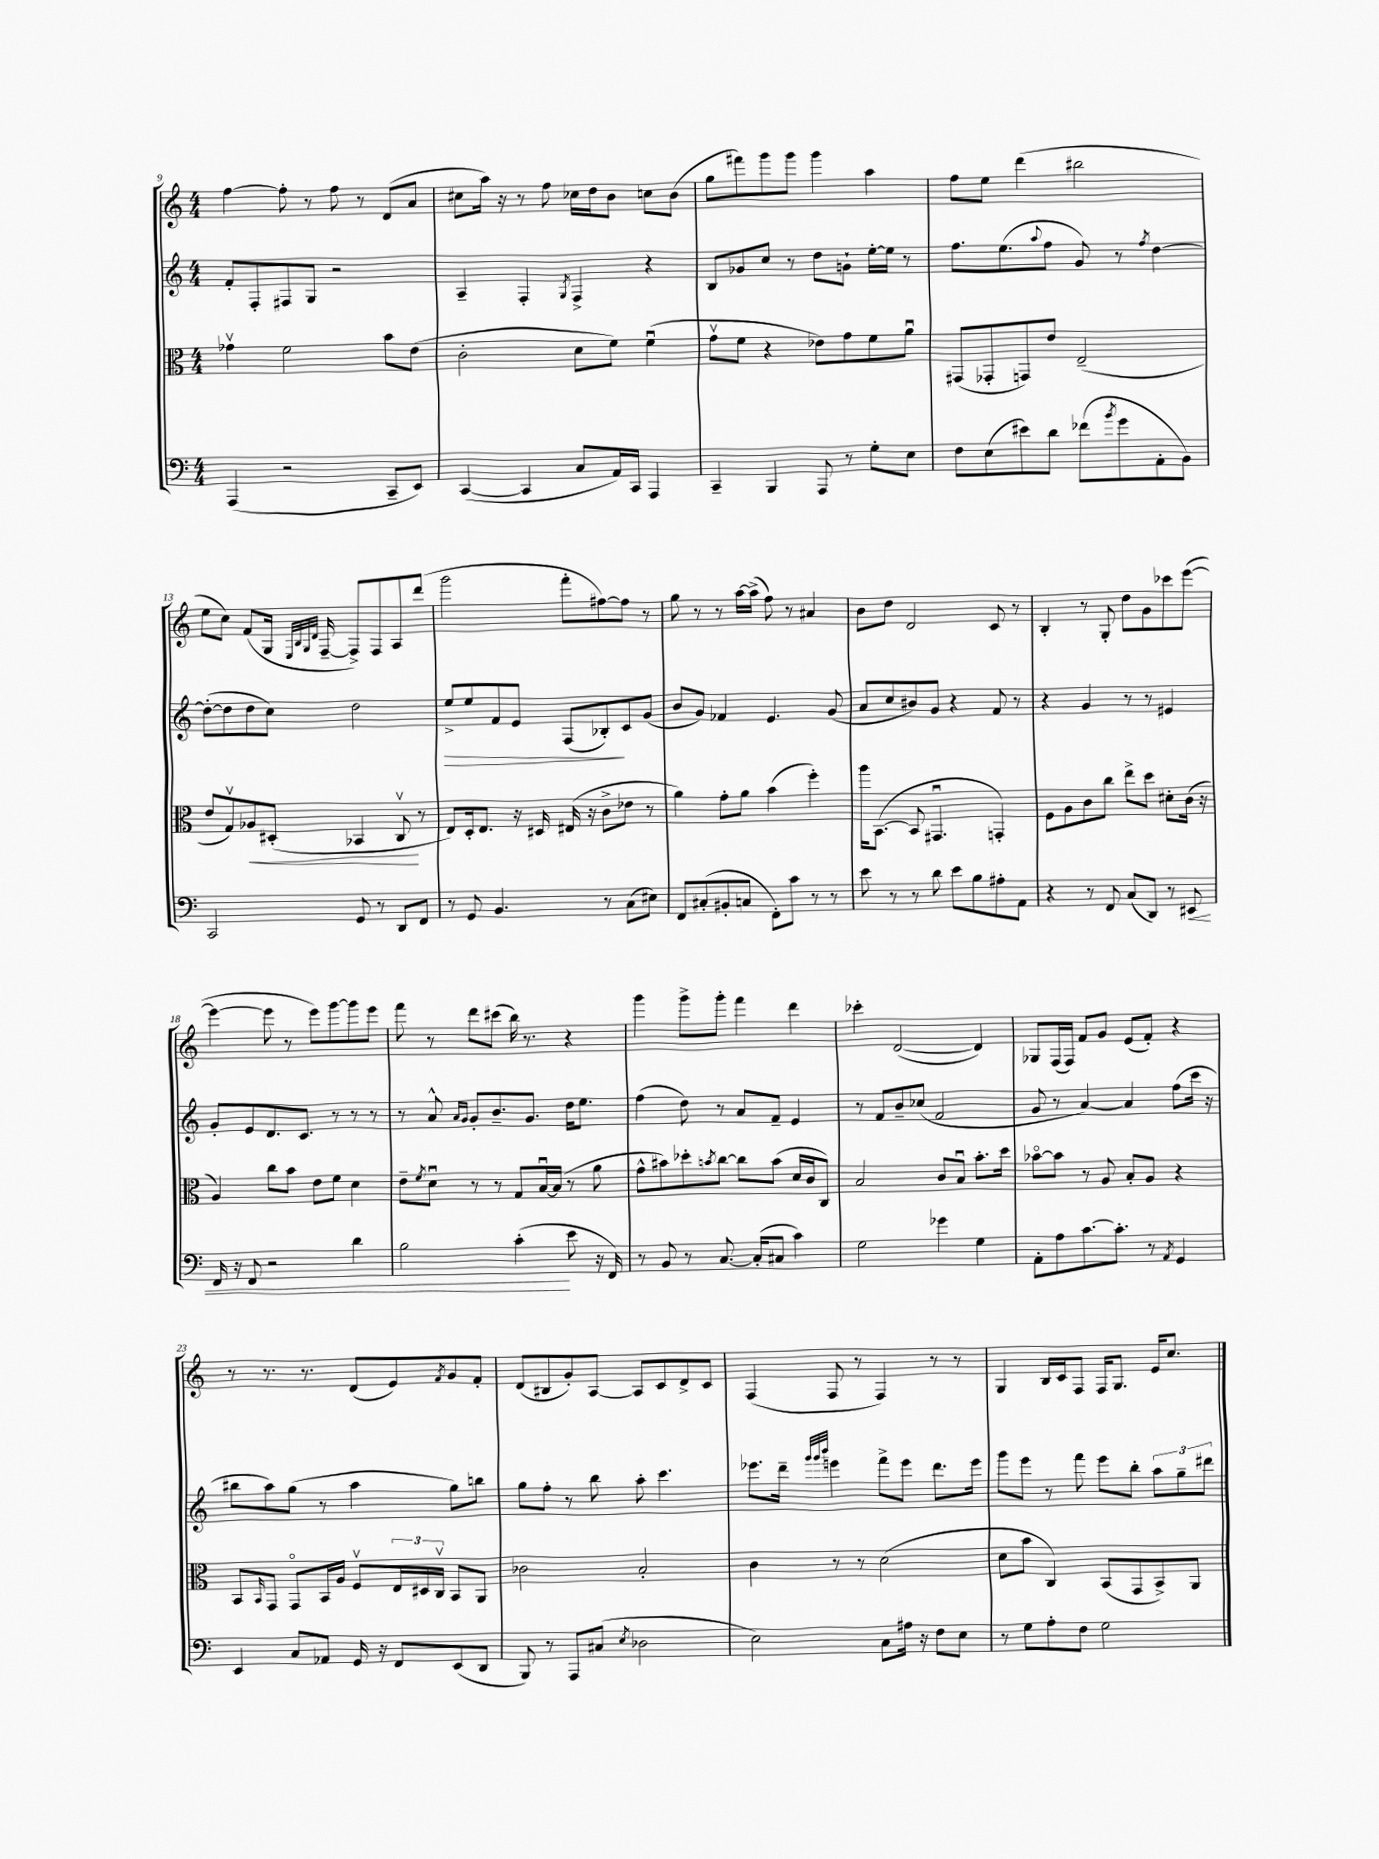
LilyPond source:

<<
\new StaffGroup <<
\new Staff = "s0" {
    \clef treble \key c \major \numericTimeSignature \time 4/4
    f''4~ f''8-. r8 f''8 r8 d'8( a'8 |
    cis''8 a''16) r16 r8 f''8 ces''16 d''16 b'8 c''8 b'8( |
    g''8 fis'''8) g'''8 g'''8 g'''4 a''4 |
    f''8 e''8 d'''4( bis''2 |
    e''8 c''8) f'8( g16 \grace { e32 b32 g32 d'32 } f16~-- f8->) f8 a8 d'''8( |
    g'''2 f'''8-. fis''8~) fis''8 r8 |
    g''8 r8 r8 a''16~ a''16->( f''8) r8 ais'4 |
    b'8 d''8 d'2 c'8 r8 |
    b4-. r8 g8-. d''8 g'8 ces'''8 e'''8~( |
    e'''4~ e'''8 r8 e'''8) g'''8~ g'''8 e'''8 |
    f'''8 r8 d'''8 cis'''8( b''16) r8. r4 |
    g'''4 g'''8-> g'''8-. f'''4 d'''4 |
    ces'''4-. d'2~( d'4) |
    ges8 f16( f16) f'8 g'8 e'8( f'8-.) r4 |
    r8 r8. r8. d'8( e'8) \acciaccatura { f'8 } g'8 f'8-. |
    d'8( bis8 g'8-.) a8~ a8 c'8 d'8-> c'8 |
    f4( f8 r8 f4) r8 r8 |
    g4 b16 c'16 f8 f16 g8. e'16 c''8. \bar "|." |
}
\new Staff = "s1" {
    \clef treble \key c \major \numericTimeSignature \time 4/4
    f'8-. f8-. fis8 g8 r2 |
    a4-- f4-. \acciaccatura { g8 } f4-> r4 |
    b8 ges'8 c''8 r8 d''8 g'8-! e''16~-. e''16 r8 |
    f''8. e''8.( \appoggiatura { a''8 } f''8 g'8) r8 \acciaccatura { f''8 } d''4~ |
    d''8~-.( d''8 d''8 c''8) d''2 |
    e''8->\> e''8 f'8 e'8 f8( bes8-.\!) c'8 g'8( |
    b'8 g'8) fes'4 e'4. g'8( |
    a'8 c''8 bis'8) g'8 r4 f'8 r8 |
    r4 g'4 r8 r8 eis'4 |
    g'8-. e'8 d'8. c'8. r8 r8 r8 |
    r8 a'8-^ \grace { a'16 g'16 } g'8-. b'8.-- g'8. d''16 e''8. |
    f''4( d''8) r8 a'8 f'8-- e'4 |
    r8 f'8 b'8-- ces''8( f'2 |
    g'8 r8 a'4~) a'4 f''8( c'''16 r16 |
    bis''8 a''8) g''8( r8 a''4 g''8) b''8 |
    g''8 f''8-. r8 b''8 a''8-. c'''4. |
    ees'''8. d'''16-- \grace { g'''32 g'''32 b'''32 } e'''4 f'''8-> e'''8 d'''8. e'''16 |
    g'''8 e'''8 r8 f'''8 e'''8 b''8-. \tuplet 3/2 { a''8 g''8-- dis'''8 } \bar "|." |
}
\new Staff = "s2" {
    \clef alto \key c \major \numericTimeSignature \time 4/4
    ges'4\upbow f'2 b'8 e'8( |
    c'2-. d'8 f'8) f'4\downbow( |
    g'8\upbow f'8 r4 ees'8) g'8 f'8 a'8\downbow |
    gis,8( ges,8-. g,8) e'8 e2--( |
    e'8 g8\upbow) aes8\< dis8-.( bes,4 c8\upbow\! r8 |
    e8) d16-. e8. r16 dis16 eis16( r16 c'8-> ees'8 r8 |
    a'4) g'8-. a'8 b'4( f''4-.) |
    a''16 b,8.~( b,8 gis,4.\downbow g,4-.) |
    f8 a8 c'8 c''8 e''8-> d''8 dis'8-. c'16( r16 |
    a4) c''8 b'8 e'8 f'8 d'4 |
    e'8-- \acciaccatura { f'8 } d'8\downbow r8 r8 g8 b16~\downbow b16( r8 a'8 |
    g'8-^ bis'8) des''8-. \acciaccatura { b'8 } c''8~ c''8 b'8( d'16 c'16 c8) |
    b2 c'8 b8\downbow b'8.-. d''16 |
    bes'8~\flageolet bes'8 r8 a8 b8-. a8 r4 |
    b,8 \grace { b,16 } g,8 g,8\flageolet b,16 a16 f8\upbow \tuplet 3/2 { e16 dis16 c16\upbow } b,8 a,8 |
    ces'2 b2-. |
    c'4 r8 r8 d'2( |
    d'8 b'8 c4) b,8( g,8 b,8->) a,8 \bar "|." |
}
\new Staff = "s3" {
    \clef bass \key c \major \numericTimeSignature \time 4/4
    a,,4( r2 c,8-- e,8) |
    c,4~( c,4 c8 a,16) c,16 a,,4 |
    c,4-- b,,4 a,,8 r8 g8-. e8 |
    f8 e8( eis'8) d'8 fes'8( \acciaccatura { b'8 } g'8 a,8-. b,8) |
    c,2 g,8 r8 d,8 f,8 |
    r8 g,8 b,4. r8 c8( eis8) |
    f,8 cis8-.( bis,8-. c8 f,8-.) c'8 r8 r8 |
    e'8 r8 r8 d'8 e'8 b8 ais8-. a,8 |
    r4 r8 f,8 c8( d,8) r8 eis,8\< |
    f,16 r16 f,8 r2 d'4 |
    b2 c'4-.\!( e'8 r16 f,16) |
    r8 b,8 r8 c8.~ c16-.( cis8 c'4) |
    g2 ges'4 g4 |
    a,8-. a8 c'8.~ c'8.-. r8 \acciaccatura { a,8 } g,4 |
    e,4 c8 aes,8 g,16 r16 f,8 e,8( d,8 |
    b,,8) r8 a,,8 cis8( \acciaccatura { e8 } des2 |
    e2) c8 ais16 r16 f8 e8 |
    r8 g8 a8-. f8 g2 \bar "|." |
}
>>
>>
\layout { \context { \Score currentBarNumber = #9 } }
